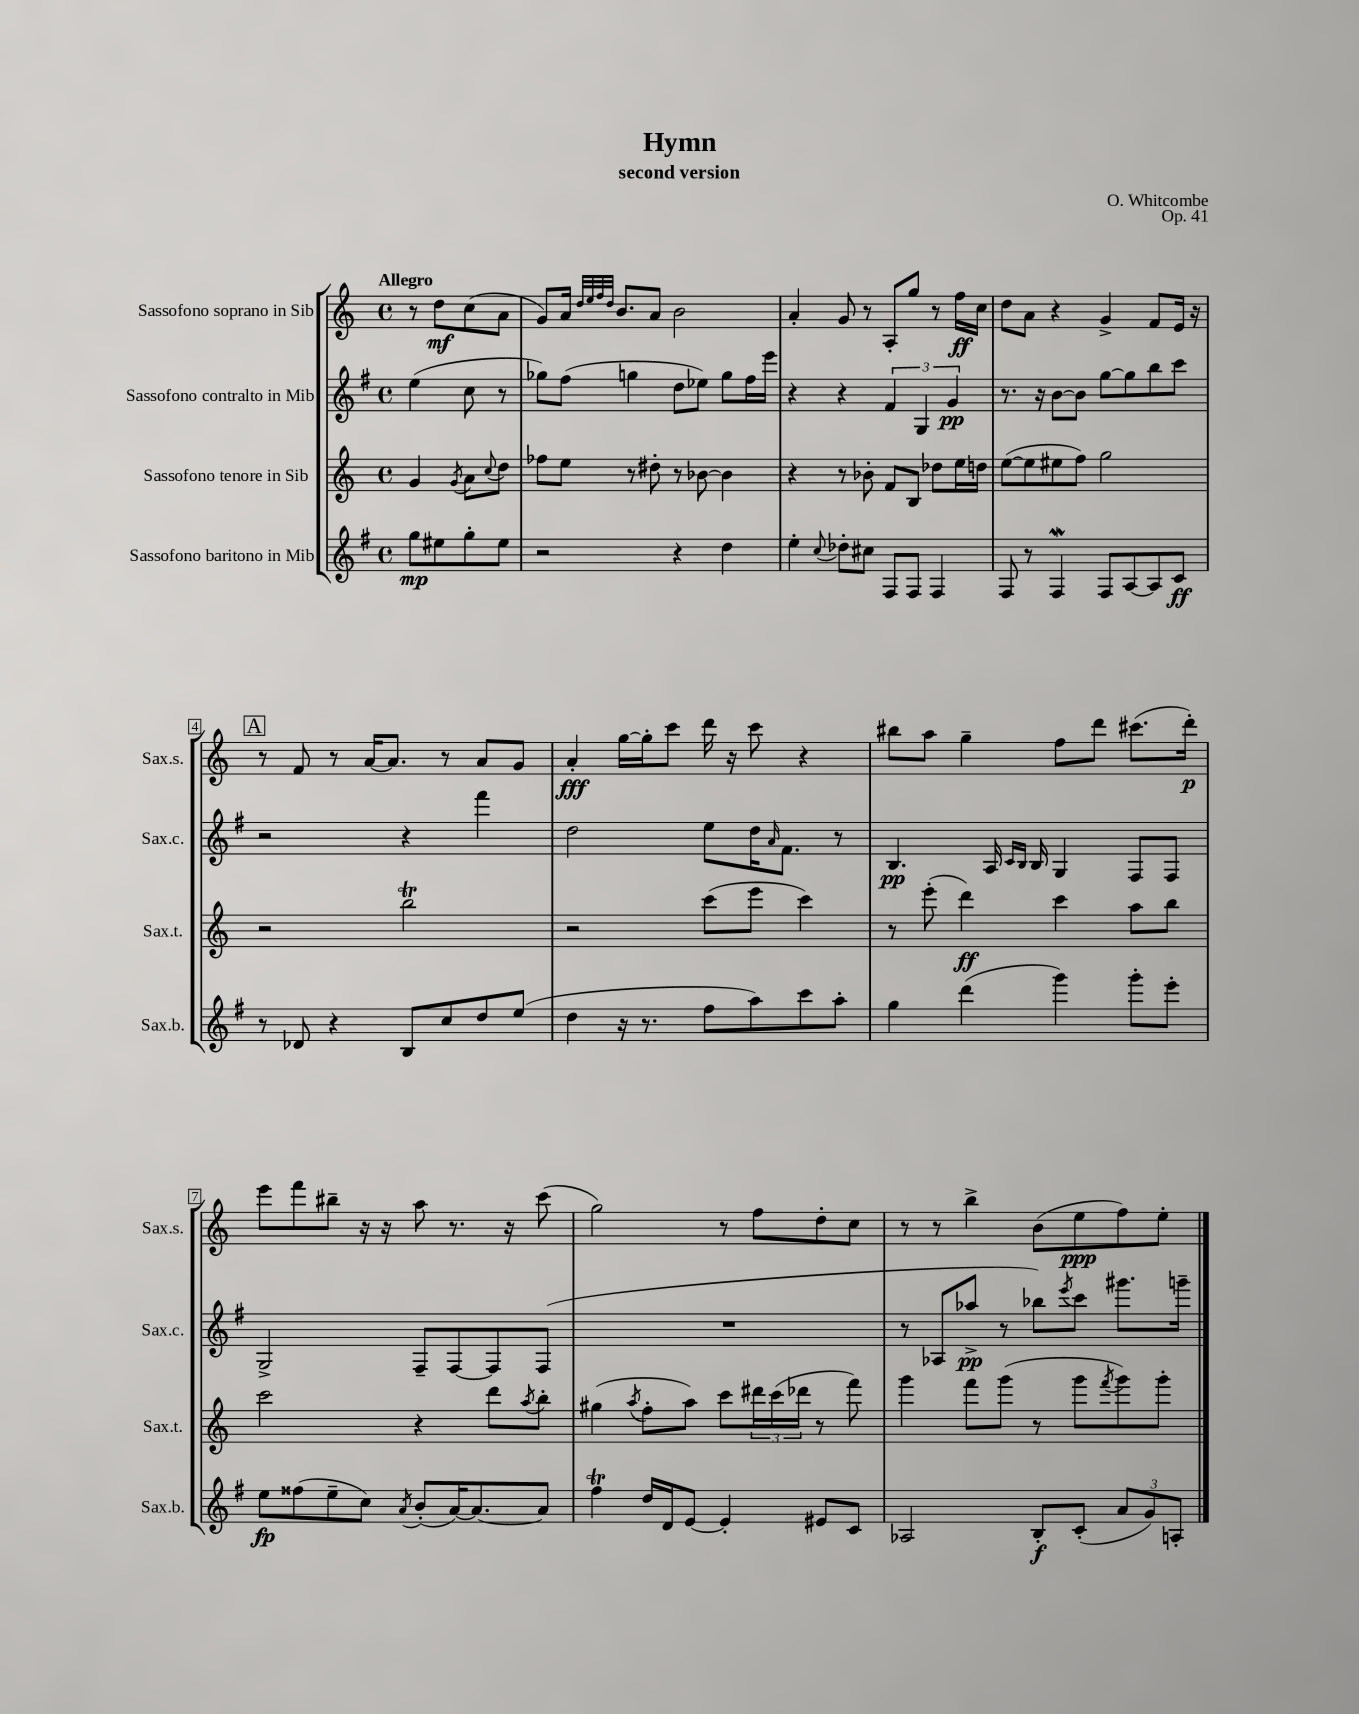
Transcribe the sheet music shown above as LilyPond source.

\header { title = "Hymn" composer = "O. Whitcombe" subtitle = "second version" opus = "Op. 41" }
<<
\new StaffGroup <<
\new Staff = "s0" \with { instrumentName = "Sassofono soprano in Sib" shortInstrumentName = "Sax.s." } {
    \clef treble \key c \major \defaultTimeSignature \time 4/4 \partial 2 \tempo "Allegro"
    r8 d''8\mf c''8( a'8 |
    g'8) a'16 \grace { d''32 e''32 f''32 d''32 } b'8. a'8 b'2 |
    a'4-. g'8 r8 a8-. g''8 r8 f''16\ff c''16 |
    d''8 a'8 r4 g'4-> f'8 e'16 r16 |
    \mark \markup { \box "A" } r8 f'8 r8 a'16~ a'8. r8 a'8 g'8 |
    a'4-.\fff g''16~ g''16-. c'''8 d'''16 r16 c'''8 r4 |
    bis''8 a''8 g''4-- f''8 d'''8 cis'''8.( d'''16-.\p) |
    e'''8 f'''8 bis''8-- r16 r16 a''8 r8. r16 c'''8( |
    g''2) r8 f''8 d''8-. c''8 |
    r8 r8 b''4-> b'8( e''8\ppp f''8) e''8-. \bar "|." |
}
\new Staff = "s1" \with { instrumentName = "Sassofono contralto in Mib" shortInstrumentName = "Sax.c." } {
    \clef treble \key g \major \defaultTimeSignature \time 4/4 \partial 2
    e''4( c''8 r8 |
    ges''8) fis''8( g''4 d''8 ees''8) g''8 fis''16 e'''16 |
    r4 r4 \tuplet 3/2 { fis'4 g4 g'4\pp } |
    r8. r16 b'8~ b'8 g''8~ g''8 b''8 c'''8 |
    \mark \markup { \box "A" } r2 r4 fis'''4 |
    d''2 e''8 d''16 \grace { a'16 } fis'8. r8 |
    b4.\pp a16 \grace { c'16 b16 } b16 g4 fis8 fis8 |
    g2-> fis8-- fis8~ fis8 fis8( |
    R1 |
    r8 aes8 aes''8->\pp r8 bes''8) \acciaccatura { e'''8 } c'''8 gis'''8. g'''16-- \bar "|." |
}
\new Staff = "s2" \with { instrumentName = "Sassofono tenore in Sib" shortInstrumentName = "Sax.t." } {
    \clef treble \key c \major \defaultTimeSignature \time 4/4 \partial 2
    g'4 \acciaccatura { g'8 } a'8 \appoggiatura { c''8 } d''8 |
    fes''8 e''8 r8 dis''8-. r8 bes'8~ bes'4 |
    r4 r8 bes'8-. f'8 b8 des''8 e''16 d''16 |
    e''8~( e''8 eis''8 f''8) g''2 |
    \mark \markup { \box "A" } r2 b''2\trill |
    r2 c'''8( e'''8 c'''4) |
    r8 e'''8-.( d'''4\ff) c'''4 a''8 b''8 |
    c'''2 r4 d'''8 \acciaccatura { a''8 } b''8-. |
    gis''4( \acciaccatura { a''8 } f''8-. a''8) c'''8 \tuplet 3/2 { dis'''16 c'''16( des'''16 } r8 f'''8) |
    g'''4 f'''8 g'''8( r8 g'''8 \acciaccatura { f'''8 } g'''8) g'''8-. \bar "|." |
}
\new Staff = "s3" \with { instrumentName = "Sassofono baritono in Mib" shortInstrumentName = "Sax.b." } {
    \clef treble \key g \major \defaultTimeSignature \time 4/4 \partial 2
    g''8\mp eis''8 g''8-. eis''8 |
    r2 r4 d''4 |
    e''4-. \appoggiatura { c''8 } des''8-. cis''8 fis8 fis8 fis4 |
    fis8 r8 fis4\mordent fis8 a8~ a8 c'8\ff |
    \mark \markup { \box "A" } r8 des'8 r4 b8 c''8 d''8 e''8( |
    d''4 r16 r8. fis''8 a''8) c'''8 a''8-. |
    g''4 d'''4( g'''4) g'''8-. e'''8-. |
    e''8\fp fisis''8( e''8-- c''8) \acciaccatura { a'8 } b'8-.( a'16~) a'8.~ a'8 |
    fis''4\trill d''16 d'16 e'8~ e'4-. eis'8 c'8 |
    aes2 b8-.\f c'8-.( \tuplet 3/2 { a'8 g'8) a8-. } \bar "|." |
}
>>
>>
\layout { \context { \Score \override BarNumber.stencil = #(make-stencil-boxer 0.1 0.3 ly:text-interface::print) } }
